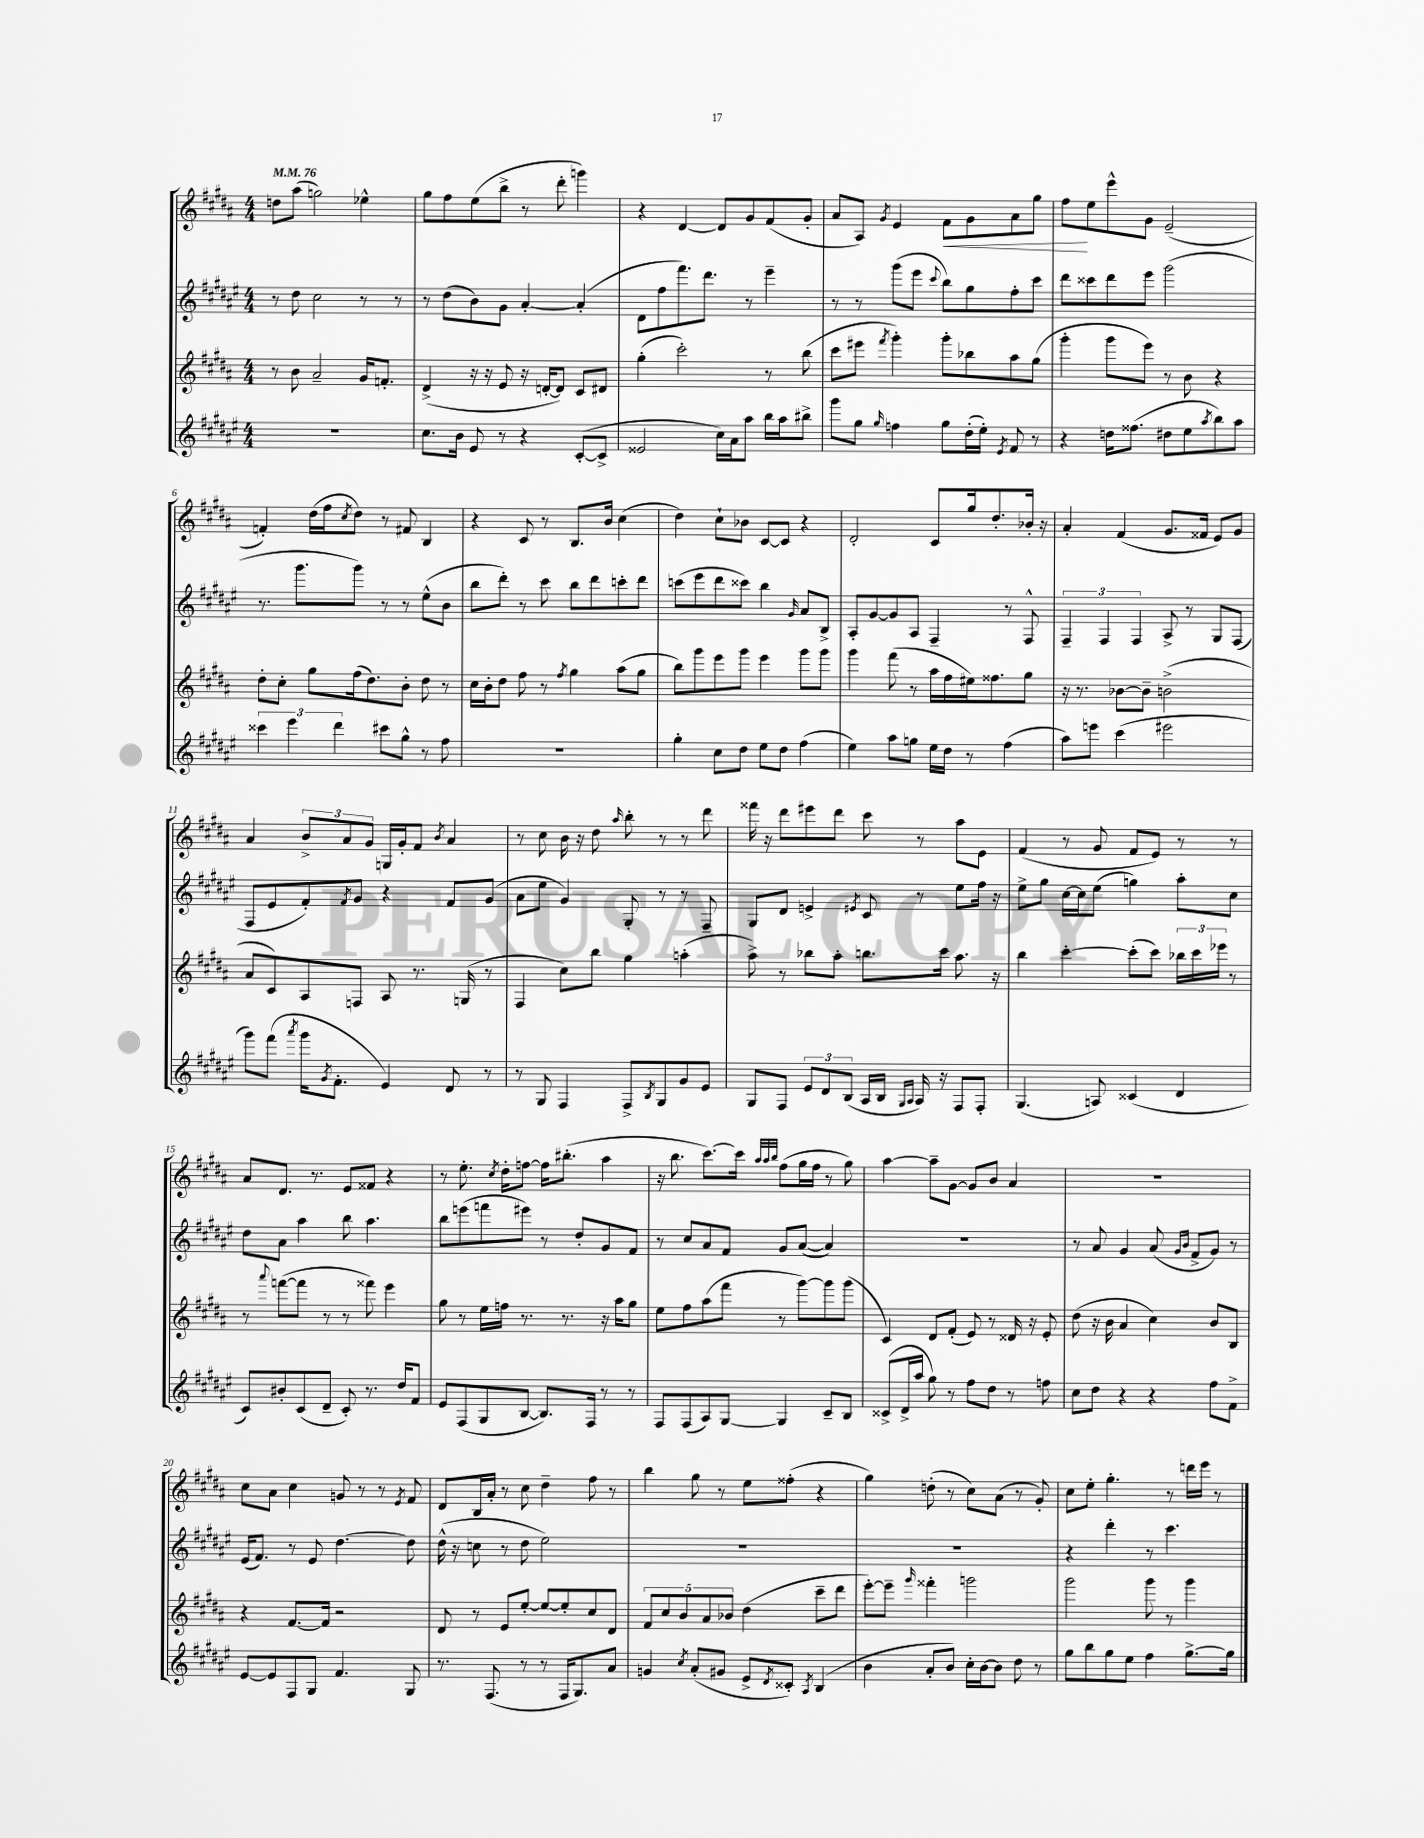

**kern	**kern	**kern	**kern
*staff4	*staff3	*staff2	*staff1
*clefG2	*clefG2	*clefG2	*clefG2
*k[f#c#g#d#a#e#]	*k[f#c#g#d#a#]	*k[f#c#g#d#a#e#]	*k[f#c#g#d#a#]
*M4/4	*M4/4	*M4/4	*M4/4
*MM76	*MM76	*MM76	*MM76
1r	8r	8r	8dd
.	8b	8dd#	(8aa#
.	2a#~	2cc#	2gg)
.	16g#	8r	4ee-^^
.	8.f'	.	.
.	.	8r	.
=	=	=	=
8.cc#	(4d#^	8r	8gg#
.	.	(8dd#	8ff#
16b	.	.	.
8e#	16r	8b)	(8ee
.	16r	.	.
8r	8e	8g#	8bb^
4r	16r	[4a#'	8r
.	[16d'	.	.
.	8d])	.	8ddd#'
([8c#'	8c#	(4a#']	4ggg)
8c#^]	8d#	.	.
=	=	=	=
2e##	(4gg#'	8d#	4r
.	.	8ff#	.
.	2ccc#')	8.fff#)	[4d#
.	.	8.ddd#	.
16cc#)	.	.	8d#]
16a#	.	.	.
8aa#	.	8r	8g#
16bb	8r	4eee#~	(8f#
16aa#	.	.	.
8bb#^	(8bb	.	8g#'
=	=	=	=
8ggg#	8ccc#	8r	8a#
8gg#	8eee#	8r	8A#)
16qqgg#	8qfff#	.	8qg#
4ff	4ggg#')	(8ggg#	4e
.	.	8eee#	.
.	.	8qqccc#	.
8gg#	8ggg#'	8bb)	8f#
(16dd#'	8bb-	8gg#	8g#
16ee#')	.	.	.
8qe#	.	.	.
8f#	8aa#	8ff#'	8a#
8r	(8gg#	8ccc#	8gg#
=	=	=	=
4r	4ggg#'	8ddd#	8ff#
.	.	8ccc##	8ee
16dd	8ggg#	8ddd#	8eee^^
(8.ff##	.	.	.
.	8eee)	8eee#	8g#
8dd#	8r	(2ggg#	(2e~
8ee#	8b	.	.
8qaa#	.	.	.
8bb)	4r	.	.
8aa#	.	.	.
=	=	=	=
6ccc##	8dd#'	8.r	4f')
.	8cc#'	.	.
6eee#	.	.	.
.	.	8.ggg#	.
.	8gg#	.	(16dd#
.	.	.	16ff#
6ddd#	.	.	.
.	.	.	8qcc#
.	(16ff#	8ggg#)	8dd#)
.	8.dd#)	.	.
8ccc#	.	8r	8r
8gg#^^	8b'	8r	8f#
8r	8dd#	(8ee#^^	4B
8ff#	8r	8b	.
=	=	=	=
1r	16cc#	8bb	4r
.	16b'	.	.
.	8dd#	8ddd#')	.
.	8ff#	8r	8c#
.	8r	8ccc#	8r
.	8qff#	.	.
.	4gg#	8bb	8.B
.	.	8ddd#	.
.	.	.	16b
.	(8aa#	8ccc'	(4cc#
.	8gg#	8ddd#	.
=	=	=	=
4gg#'	8bb)	(8ccc	4dd#)
.	8ggg#	8eee#	.
8cc#	8eee	8ddd#	8cc#`
8dd#	8ggg#	8ccc##)	8b-
8ee#	4eee	4bb	[8c#
8dd#	.	.	8c#]
.	.	16qqg#	.
(4ff#	8ggg#	8a#	4r
.	8ggg#	8B^	.
=	=	=	=
4ee#)	4ggg#	8A#'	2d#'
.	.	[8g#	.
8aa#	(8fff#	8g#]	.
8gg	8r	8A#	.
16ee#	16aa#	4F#~	8c#
16dd#	16ff#	.	.
8r	16ee#)	.	16gg#
.	8.ff##	.	8.dd#'
(4ff#	.	8r	.
.	8gg#	8F#^^	16b-'
.	.	.	16r
=	=	=	=
8aa#)	16r	6F#~	4a#'
.	8.r	.	.
8eee	.	.	.
.	.	6F#	.
(4ccc#	[8b-	.	(4f#
.	.	6F#	.
.	8b-~]	.	.
2eee#	(2b^	8A#^	8.g#
.	.	8r	.
.	.	.	16f##
.	.	8G#	8e)
.	.	(8F#	8g#
=	=	=	=
8ggg#)	8a#	8F#	4a#
(8fff#	8c#)	8e#	.
8qaaa#	.	.	.
16ggg#	8A#	8f#')	12b^
8qg#	.	.	.
8.f#'	.	.	.
.	.	.	12a#
.	.	8qf#	.
.	8F	8g#	.
.	.	.	12g#
4e#)	8A#	4r	16G
.	.	.	16g#'
.	8.r	.	8f#
.	.	.	8qb
8d#	.	8f#	4a#
.	(16G	.	.
8r	8r	(8g#	.
=	=	=	=
8r	4F#	8a#	8r
8G#	.	8ee#	8cc#
4F#	8cc#)	4g#)	16b
.	.	.	16r
.	8bb	.	8dd#
.	.	.	16qqaa#
8F#^	4gg#	8G#'	8bb'
8qB	.	.	.
8G#	.	8r	8r
8g#	(4aa'	8r	8r
8e#	.	8F#~	8ddd#
=	=	=	=
8G#	8aa#^)	8G#	16fff##
.	.	.	16r
8F#	8r	8d#	8ddd#
12e#	8bb-	4e^	8eee#
12d#	.	.	.
.	8aa#'	.	8ddd#
(12B	.	.	.
.	.	8qe#	.
16A#	8.bb	8c#	8ccc#
16B	.	.	.
16qqG#	.	.	.
16qqA#	.	.	.
16A#)	.	8r	8r
16r	16ccc#	.	.
8F#	8.aa#	8ee#	8aa#
8F#'	.	16ff#	8e
.	16r	16r	.
=	=	=	=
(4.G#	4bb	8ee#^	(4f#
.	.	8gg#	.
.	[4ccc#'	[16cc#	8r
.	.	16cc#]	.
8A)	.	(8ee#	8g#
(4c##	(8ccc#']	4gg)	8f#
.	8ccc#)	.	8e)
4d#	24bb-	8aa#'	8r
.	24ccc#	.	.
.	24eee-	.	.
.	8r	8cc#	8r
=	=	=	=
8c#)	8r	8dd#	8a#
.	8qqaaa#	.	.
8b#'	([8fff	8a#	8.d#
(8c#	8fff]	4aa#	.
.	.	.	8.r
8d#~	8r	.	.
8c#')	8r	8bb	8e
8.r	8fff##)	4.aa#	8f##
.	4eee	.	4r
16dd#	.	.	.
8f#	.	.	.
=	=	=	=
8e#	8gg#	8bb	8r
(8F#	8r	(8eee	8.ee'
8G#	16ee	8fff	.
.	.	.	8qcc#
.	16ff	.	16dd#'
[8B	8.r	8eee#)	[8ff
8.B])	.	8r	16ff]
.	8.r	.	(8.bb#'
.	.	8dd#'	.
16F#	.	.	.
8r	16r	8g#	4aa#
.	16aa#	.	.
8r	8gg#	8f#	.
=	=	=	=
8F#	8ee	8r	16r
.	.	.	8.bb
(8F#	8ff#	8cc#	.
8A#)	(8aa#	8a#	[8.ccc#)
[8G#	8fff#	8f#	.
.	.	.	16ccc#]
.	.	.	32qqaa#
.	.	.	32qqaa#
.	.	.	32qqbb
4G#]	8r	8g#	(8ff#
.	[8ggg#)	([8a#	16gg#
.	.	.	16ff#
8c#~	8ggg#]	4a#])	8r
8B	(8ggg#	.	8gg#)
=	=	=	=
(8c##^	4c#)	1r	[4aa#
16d#^	.	.	.
16aa#	.	.	.
8gg#)	8d#	.	8aa#~]
8r	(8f#'	.	[8g#
8ff#	8e)	.	8g#]
8dd#	8r	.	8b
8r	16d##	.	4a#
.	16r	.	.
8ff	8e'	.	.
=	=	=	=
8cc#	(8dd#	8r	1r
8dd#	16r	8a#	.
.	16b	.	.
4r	4a#	4g#	.
4r	4cc#)	(8a#	.
.	.	16qqg#	.
.	.	16qqb	.
.	.	8f#^	.
8ff#	8b	8g#)	.
8f#^	8B	8r	.
=	=	=	=
[8e#	4r	(16e#	8cc#
.	.	8.f#)	.
8e#]	.	.	8a#
8F#	[8.f#	8r	4cc#
8G#	.	8e#	.
.	16f#]	.	.
4.f#	2r	[4.dd#	8g
.	.	.	8r
.	.	.	8r
.	.	.	8qe
8G#	.	8dd#]	8f#
=	=	=	=
8.r	8d#	(16dd#^^	8d#
.	.	16r	.
.	8r	8cc	16B
(8.F#	.	.	16a#'
.	8e	8r	8r
8r	[8ee'	8dd#	8cc#
8r	8ee_	2ee#)	4dd#~
16F#	8ee']	.	.
8.G#)	.	.	.
.	8cc#	.	8ff#
8a#	8d#	.	8r
=	=	=	=
4g	10f#	1r	4bb
.	10cc#	.	.
.	10b	.	.
8qcc#	.	.	.
(8a#'	.	.	8gg#
.	10a#	.	.
8g#	.	.	8r
.	10b-	.	.
8e#^	(4dd#	.	8ee
8qd#	.	.	.
8c##')	.	.	(8ff##'
8qA#	.	.	.
(4B	8ccc#~	.	4r
.	8ddd#	.	.
=	=	=	=
4b	[8eee')	1r	4gg#)
.	8eee~]	.	.
.	16qqggg#	.	.
8a#'	4fff##'	.	(8dd'
8b)	.	.	8r
16cc#'	2ggg	.	8cc#)
[16b	.	.	.
8b]	.	.	(8a#
8dd#	.	.	8r
8r	.	.	8g#')
=	=	=	=
8gg#	2ggg#	4r	8cc#
8bb	.	.	8ee'
8gg#	.	4ddd#'	4.gg#'
8ee#	.	.	.
4ff#	8ggg#	8r	.
.	8r	4.ccc#	8r
[8.gg#^	4ggg#	.	16ddd
.	.	.	16eee
.	.	.	8r
16gg#]	.	.	.
==	==	==	==
*-	*-	*-	*-
